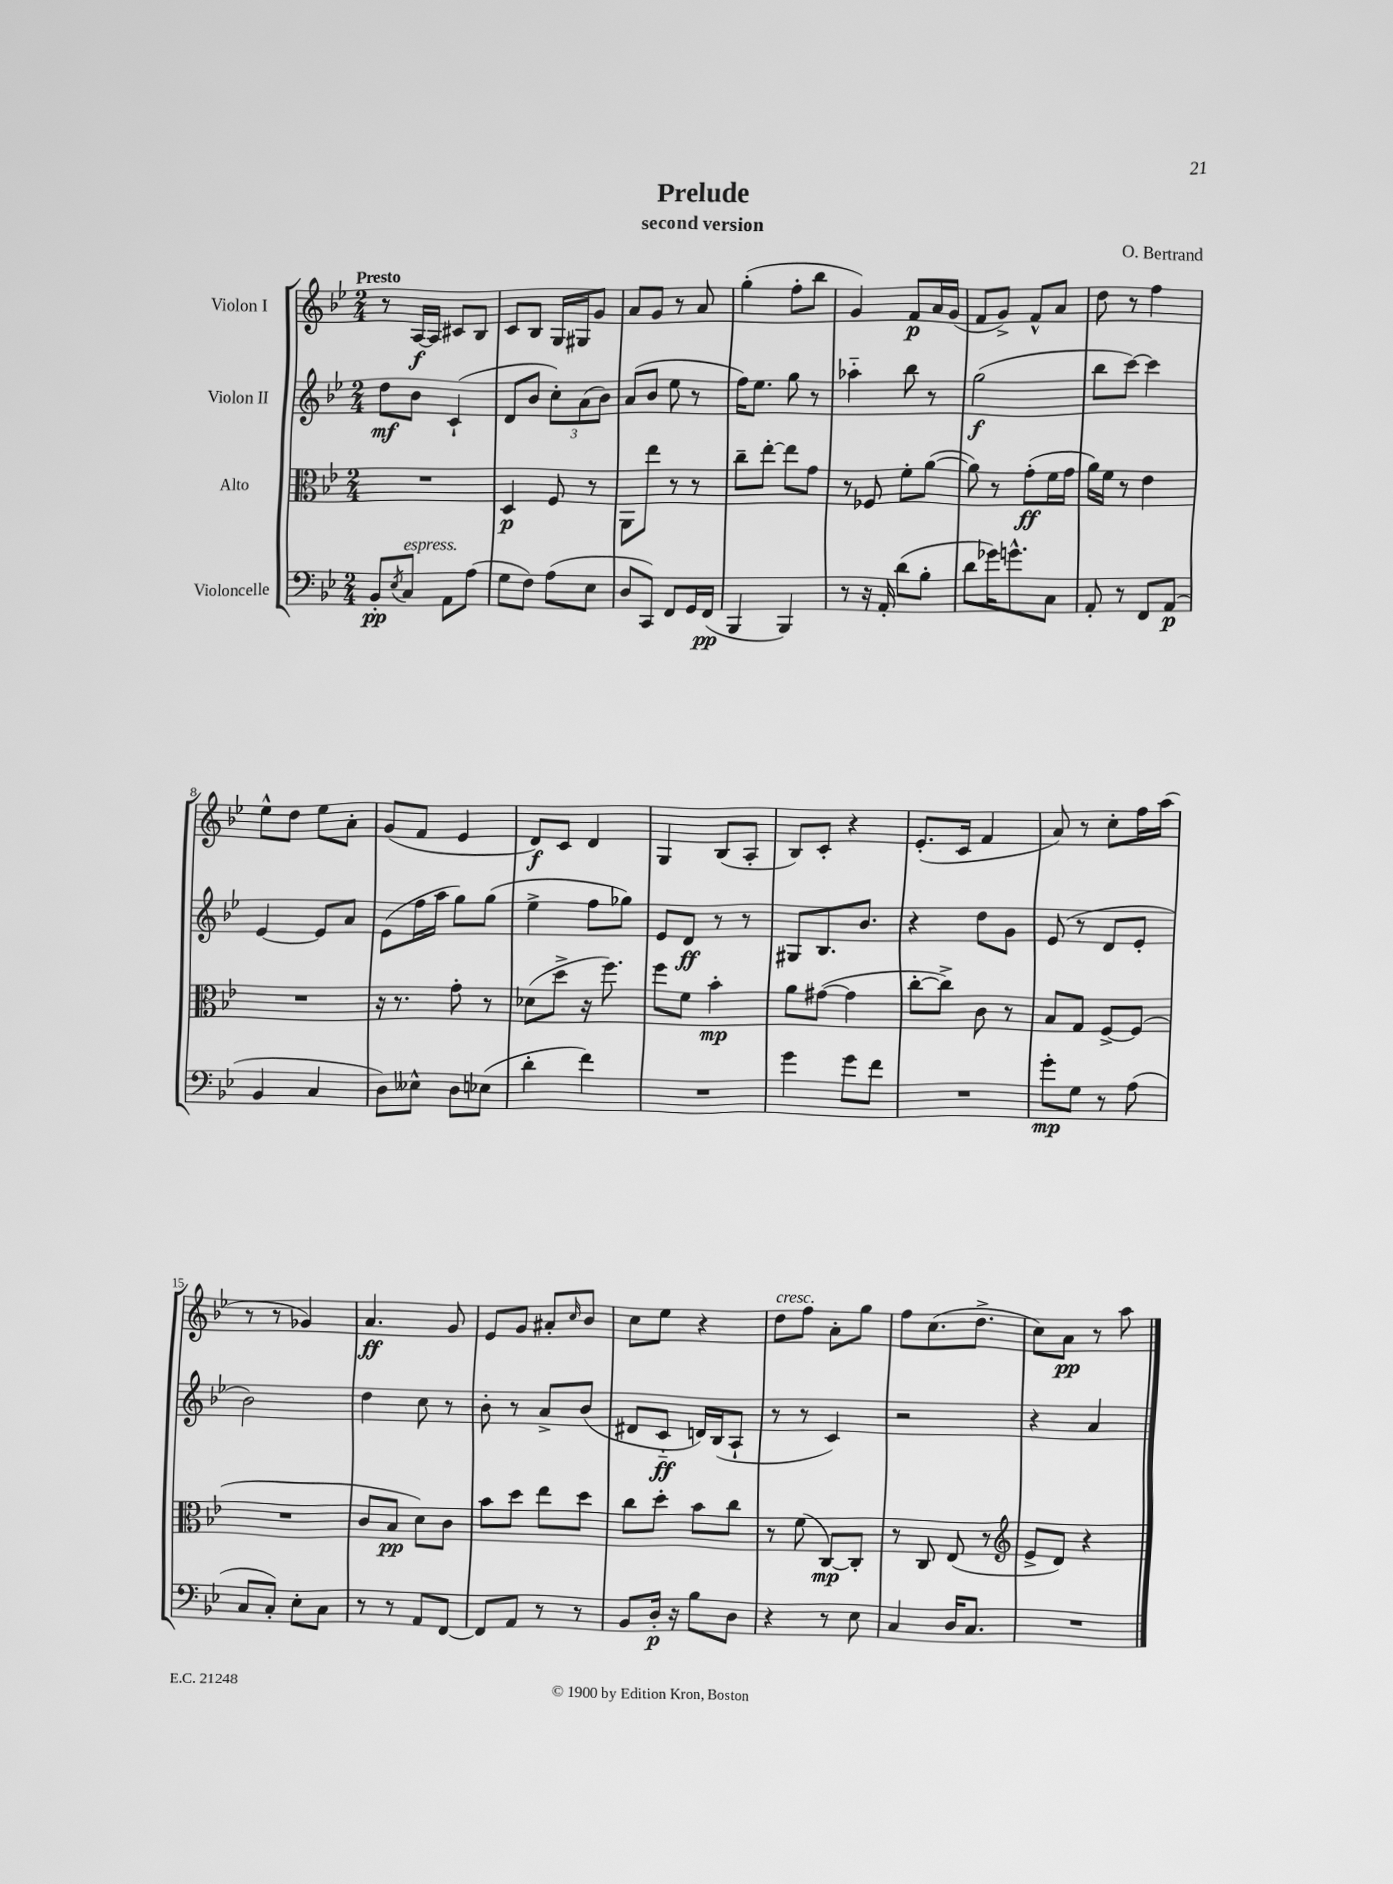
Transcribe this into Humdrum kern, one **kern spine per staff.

**kern	**dynam	**kern	**dynam	**kern	**dynam	**kern	**dynam
*part4	*part4	*part3	*part3	*part2	*part2	*part1	*part1
*staff4	*staff4	*staff3	*staff3	*staff2	*staff2	*staff1	*staff1
*I"Violoncelle	*	*I"Alto	*	*I"Violon II	*	*I"Violon I	*
*clefF4	*	*clefC3	*	*clefG2	*	*clefG2	*
*k[b-e-]	*	*k[b-e-]	*	*k[b-e-]	*	*k[b-e-]	*
*M2/4	*	*M2/4	*	*M2/4	*	*M2/4	*
=1	=1	=1	=1	=1	=1	=1	=1
!	!	!	!	!	!	!LO:TX:a:B:t=Presto	!
8BB-'/L	pp	2r	.	8dd\L	mf	8r	.
8qE-/	.	.	.	.	.	.	.
!LO:TX:a:i:t=espress.	!	!	!	!	!	!	!
8C/J	.	.	.	8b-\J	.	[16A/LL	f
.	.	.	.	.	.	16A/JJ]	.
8AA\L	.	.	.	(4c`/	.	8c#X/L	.
(8A\J	.	.	.	.	.	8B-/J	.
=2	=2	=2	=2	=2	=2	=2	=2
8G\L	.	4D/	p	8d/L	.	8c/L	.
8F\J)	.	.	.	8b-/J	.	8B-/J	.
(8A\L	.	8F/	.	12cc'\L)	.	16G/LL	.
.	.	.	.	.	.	16G#X/J	.
.	.	.	.	(12a\	.	.	.
8E-\J	.	8r	.	.	.	8g/J	.
.	.	.	.	12b-\J)	.	.	.
=3	=3	=3	=3	=3	=3	=3	=3
8D/L	.	8AA\L	.	(8a/L	.	8a/L	.
8CC/J)	.	8ee-\J	.	8b-/J	.	8g/J	.
8FF/L	.	8r	.	8ee-\	.	8r	.
16GG/L	.	8r	.	8r	.	8a/	.
(16FF/JJ	pp	.	.	.	.	.	.
=4	=4	=4	=4	=4	=4	=4	=4
4BBB-/	.	8cc~\L	.	16ff\KL)	.	(4gg'\	.
.	.	.	.	8.ee-\J	.	.	.
.	.	[8ee-'\J	.	.	.	.	.
4BBB-/)	.	8ee-\L]	.	8gg\	.	8ff'\L	.
.	.	8g\J	.	8r	.	8bb-\J	.
=5	=5	=5	=5	=5	=5	=5	=5
8r	.	8r	.	4aa-X\	.	4g/)	.
16r	.	8F-X/	.	.	.	.	.
16AA'/	.	.	.	.	.	.	.
(8d\L	.	8f'\L	.	8bb-\	.	8f/L	p
8B-'\J	.	([8a\J	.	8r	.	16a/L	.
.	.	.	.	.	.	(16g/JJ	.
=6	=6	=6	=6	=6	=6	=6	=6
8d\L	.	8a\])	.	(2gg\	f	8f/L	.
16g-X\K)	.	8r	.	.	.	8g^/J)	.
8.gn^^\	.	.	.	.	.	.	.
.	.	(8g'\L	ff	.	.	8f^^/L	.
8C\J	.	16f\L	.	.	.	8a/J	.
.	.	16g\JJ	.	.	.	.	.
=7	=7	=7	=7	=7	=7	=7	=7
8AA'/	.	16a\LL)	.	8bb-\L	.	8dd\	.
.	.	16f\JJ	.	.	.	.	.
8r	.	8r	.	[8ccc\J)	.	8r	.
8FF/L	.	4e-\	.	4ccc\]	.	4ff\	.
(8AA/J	p	.	.	.	.	.	.
!!LO:LB:g=z
=8	=8	=8	=8	=8	=8	=8	=8
4BB-/	.	2r	.	[4e-/	.	8ee-^^\L	.
.	.	.	.	.	.	8dd\J	.
4C/	.	.	.	8e-/L]	.	8ee-\L	.
.	.	.	.	8a/J	.	8a'\J	.
=9	=9	=9	=9	=9	=9	=9	=9
8D\L)	.	16r	.	(8e-\L	.	(8g/L	.
.	.	8.r	.	.	.	.	.
8E--X^^\J	.	.	.	16ff\L	.	8f/J	.
.	.	.	.	16aa\JJ	.	.	.
8D\L	.	8g'\	.	8gg\L)	.	4e-/	.
(8E-X\J	.	8r	.	(8gg\J	.	.	.
=10	=10	=10	=10	=10	=10	=10	=10
4d'\	.	(8d-X\L	.	4ee-^\	.	8d/L)	f
.	.	8dd^\J	.	.	.	8c/J	.
4f\)	.	16r	.	8ff\L	.	4d/	.
.	.	8.ff\)	.	.	.	.	.
.	.	.	.	8gg-X\J)	.	.	.
=11	=11	=11	=11	=11	=11	=11	=11
2r	.	8ff\L	.	8e-/L	.	4G/	.
.	.	8f\J	.	8d/J	ff	.	.
.	.	4b-'\	mp	8r	.	(8B-/L	.
.	.	.	.	8r	.	8A'/J	.
=12	=12	=12	=12	=12	=12	=12	=12
4g\	.	8a\L	.	8G#X/L	.	8B-/L)	.
.	.	([8g#X\J	.	8.B-/	.	8c'/J	.
8g\L	.	4g#\]	.	.	.	4r	.
.	.	.	.	8.b-/J	.	.	.
8f\J	.	.	.	.	.	.	.
=13	=13	=13	=13	=13	=13	=13	=13
2r	.	[8cc'\L	.	4r	.	(8.e-'/L	.
.	.	8cc^\J])	.	.	.	.	.
.	.	.	.	.	.	16c/Jk	.
.	.	8c\	.	8dd\L	.	4f/	.
.	.	8r	.	8g\J	.	.	.
=14	=14	=14	=14	=14	=14	=14	=14
8g'\L	mp	8B-/L	.	(8e-/	.	8a/)	.
8G\J	.	8G/J	.	8r	.	8r	.
8r	.	[8F^/L	.	8d/L	.	8cc'\L	.
(8A\	.	(8F/J]	.	8e-'/J	.	16ff\L	.
.	.	.	.	.	.	(16aa\JJ	.
!!LO:LB:g=z
=15	=15	=15	=15	=15	=15	=15	=15
8C/L	.	2r	.	2b-\)	.	8r	.
8C'/J)	.	.	.	.	.	8r	.
8E-'\L	.	.	.	.	.	4g-X/)	.
8C\J	.	.	.	.	.	.	.
=16	=16	=16	=16	=16	=16	=16	=16
8r	.	8c/L	.	4dd\	.	4.a/	ff
8r	.	8B-/J	pp	.	.	.	.
8AA/L	.	8d\L)	.	8cc\	.	.	.
[8FF/J	.	8c\J	.	8r	.	8g/	.
=17	=17	=17	=17	=17	=17	=17	=17
8FF/L]	.	8b-\L	.	8b-'\	.	8e-/L	.
8AA/J	.	8dd\J	.	8r	.	8g/J	.
8r	.	8ee-\L	.	8a^/L	.	8a#X'/L	.
.	.	.	.	.	.	16qqcc/	.
8r	.	8dd\J	.	(8b-/J	.	8b-/J	.
=18	=18	=18	=18	=18	=18	=18	=18
8BB-/L	.	8cc\L	.	8d#X/L	.	8cc\L	.
16D'/Jk	p	8dd'\J	.	8c/J	ff	8ee-\J	.
16r	.	.	.	.	.	.	.
8B-\L	.	8b-\L	.	16dn/LL)	.	4r	.
.	.	.	.	(16B-/J	.	.	.
8D\J	.	8cc\J	.	8A`/J	.	.	.
=19	=19	=19	=19	=19	=19	=19	=19
!	!	!	!	!	!	!LO:TX:a:i:t=cresc.	!
4r	.	8r	.	8r	.	8dd\L	.
.	.	(8f\	.	8r	.	8ff\J	.
8r	.	[8C/L)	mp	4c/)	.	8a'\L	.
8E-\	.	8C'/J]	.	.	.	8gg\J	.
=20	=20	=20	=20	=20	=20	=20	=20
4C/	.	8r	.	2r	.	8ff\L	.
.	.	8C/	.	.	.	(8.cc\	.
16D/KL	.	(8E-/	.	.	.	.	.
8.C/J	.	.	.	.	.	8.dd^\J	.
.	.	8r	.	.	.	.	.
=21	=21	=21	=21	=21	=21	=21	=21
*	*	*clefG2	*	*	*	*	*
2r	.	8e-^/L	.	4r	.	8cc\L)	.
.	.	8d/J)	.	.	.	8a\J	pp
.	.	4r	.	4a/	.	8r	.
.	.	.	.	.	.	8aa\	.
==	==	==	==	==	==	==	==
*-	*-	*-	*-	*-	*-	*-	*-
